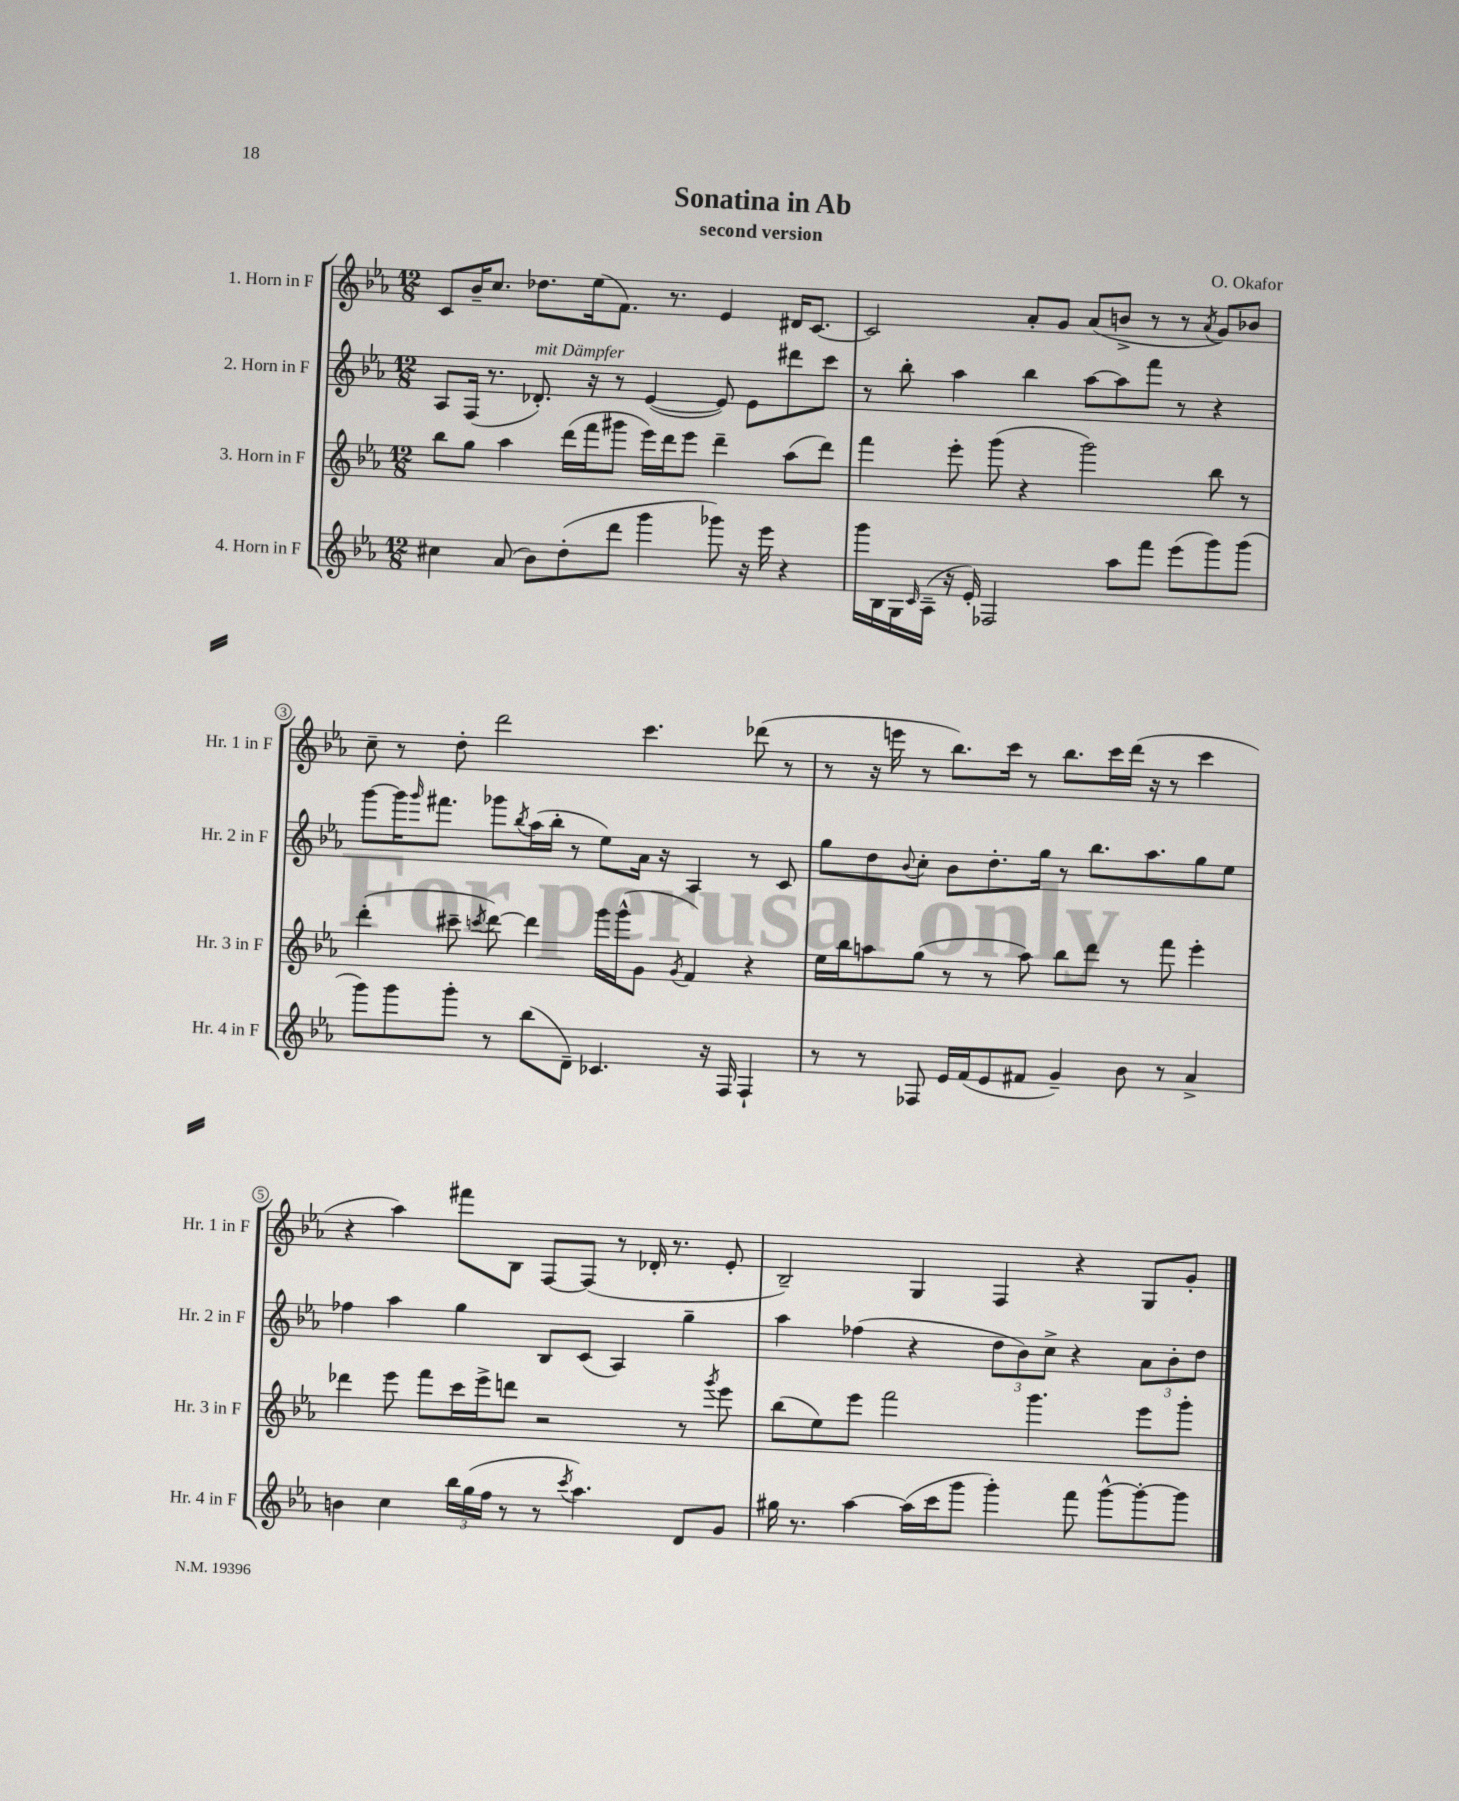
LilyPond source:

\header { title = "Sonatina in Ab" composer = "O. Okafor" subtitle = "second version" }
<<
\new StaffGroup <<
\new Staff = "s0" \with { instrumentName = "1. Horn in F" shortInstrumentName = "Hr. 1 in F" } {
    \clef treble \key ees \major \numericTimeSignature \time 12/8
    c'8 bes'16-- c''8. des''8. ees''16( f'8.) r8. ees'4 dis'16 c'8.~ |
    c'2 aes'8-. g'8 aes'8( b'8-> r8 r8 \acciaccatura { aes'8 } g'8) bes'8 |
    c''8-- r8 d''8-. d'''2 c'''4. des'''8( r8 |
    r8 r16 e'''16 r8 bes''8.) c'''16 r8 bes''8. c'''16 d'''16( r16 r8 c'''4 |
    r4 aes''4) fis'''8 bes8 f8~ f8( r8 des'16-. r8. ees'8-. |
    bes2--) g4 f4 r4 g8 g'8-. \bar "|." |
}
\new Staff = "s1" \with { instrumentName = "2. Horn in F" shortInstrumentName = "Hr. 2 in F" } {
    \clef treble \key ees \major \numericTimeSignature \time 12/8
    aes8 f16( r8. des'8.-.^\markup { \italic "mit Dämpfer" }) r16 r8 ees'4~( ees'8) ees'8 dis'''8 c'''8 |
    r8 bes''8-. aes''4 bes''4 aes''8~ aes''8 f'''8 r8 r4 |
    g'''8~ g'''16 \grace { g'''16 } fis'''8. ges'''8 \acciaccatura { bes''8 } aes''16( bes''16-. r8 ees''8) aes'16 r16 aes4 r8 c'8 |
    g''8 d''8 \appoggiatura { bes'8 } c''8-. bes'8 d''8.-. g''16 r8 bes''8. aes''8. g''8 ees''8 |
    fes''4 aes''4 g''4 bes8 c'8( aes4) g''4-- |
    aes''4 fes''4( r4 \tuplet 3/2 { d''8 bes'8) c''8-> } r4 \tuplet 3/2 { aes'8 bes'8-. d''8 } \bar "|." |
}
\new Staff = "s2" \with { instrumentName = "3. Horn in F" shortInstrumentName = "Hr. 3 in F" } {
    \clef treble \key ees \major \numericTimeSignature \time 12/8
    bes''8 g''8 aes''4 d'''16( f'''16 gis'''8 ees'''16) d'''16 ees'''8 d'''4-- aes''8( d'''8) |
    f'''4 ees'''8-. g'''8( r4 g'''2) bes''8 r8 |
    d'''4-.( cis'''8-- \acciaccatura { c'''8 } d'''8~) d'''4 g'''16 g'''16-^( g'8 \acciaccatura { g'8 } f'4) r4 |
    ees''16 bes''16 a''8 g''8( r8 r8 a''8) bes''8 d'''8 r8 f'''8 ees'''4-. |
    des'''4 ees'''8 f'''8 c'''16 ees'''16-> d'''8 r2 r8 \acciaccatura { g'''8 } ees'''8 |
    bes''8( ees''8) ees'''8 f'''2 g'''4. ees'''8 g'''8-. \bar "|." |
}
\new Staff = "s3" \with { instrumentName = "4. Horn in F" shortInstrumentName = "Hr. 4 in F" } {
    \clef treble \key ees \major \numericTimeSignature \time 12/8
    cis''4 aes'8( bes'8) d''8-.( d'''8 g'''4 ges'''8) r16 ees'''16 r4 |
    g'''16 bes16 g16 \grace { c'16 } aes16--( r16 ees'16-.) fes2 aes''8 f'''8 ees'''8( g'''8) g'''8( |
    g'''8) g'''8 g'''8-. r8 bes''8( d'8--) ces'4. r16 f16 f4-! |
    r8 r8 fes8 ees'16 f'16( ees'8 fis'8 g'4--) bes'8 r8 aes'4-> |
    b'4 c''4 \tuplet 3/2 { bes''16 g''16( f''16 } r8 r8 \acciaccatura { c'''8 } aes''4.) d'8 g'8 |
    gis''16 r8. aes''4~ aes''16( c'''16 g'''8 g'''4-.) f'''8 g'''8~-^ g'''8~-. g'''8 \bar "|." |
}
>>
>>
\layout { \context { \Score \override BarNumber.stencil = #(make-stencil-circler 0.1 0.3 ly:text-interface::print) } }
